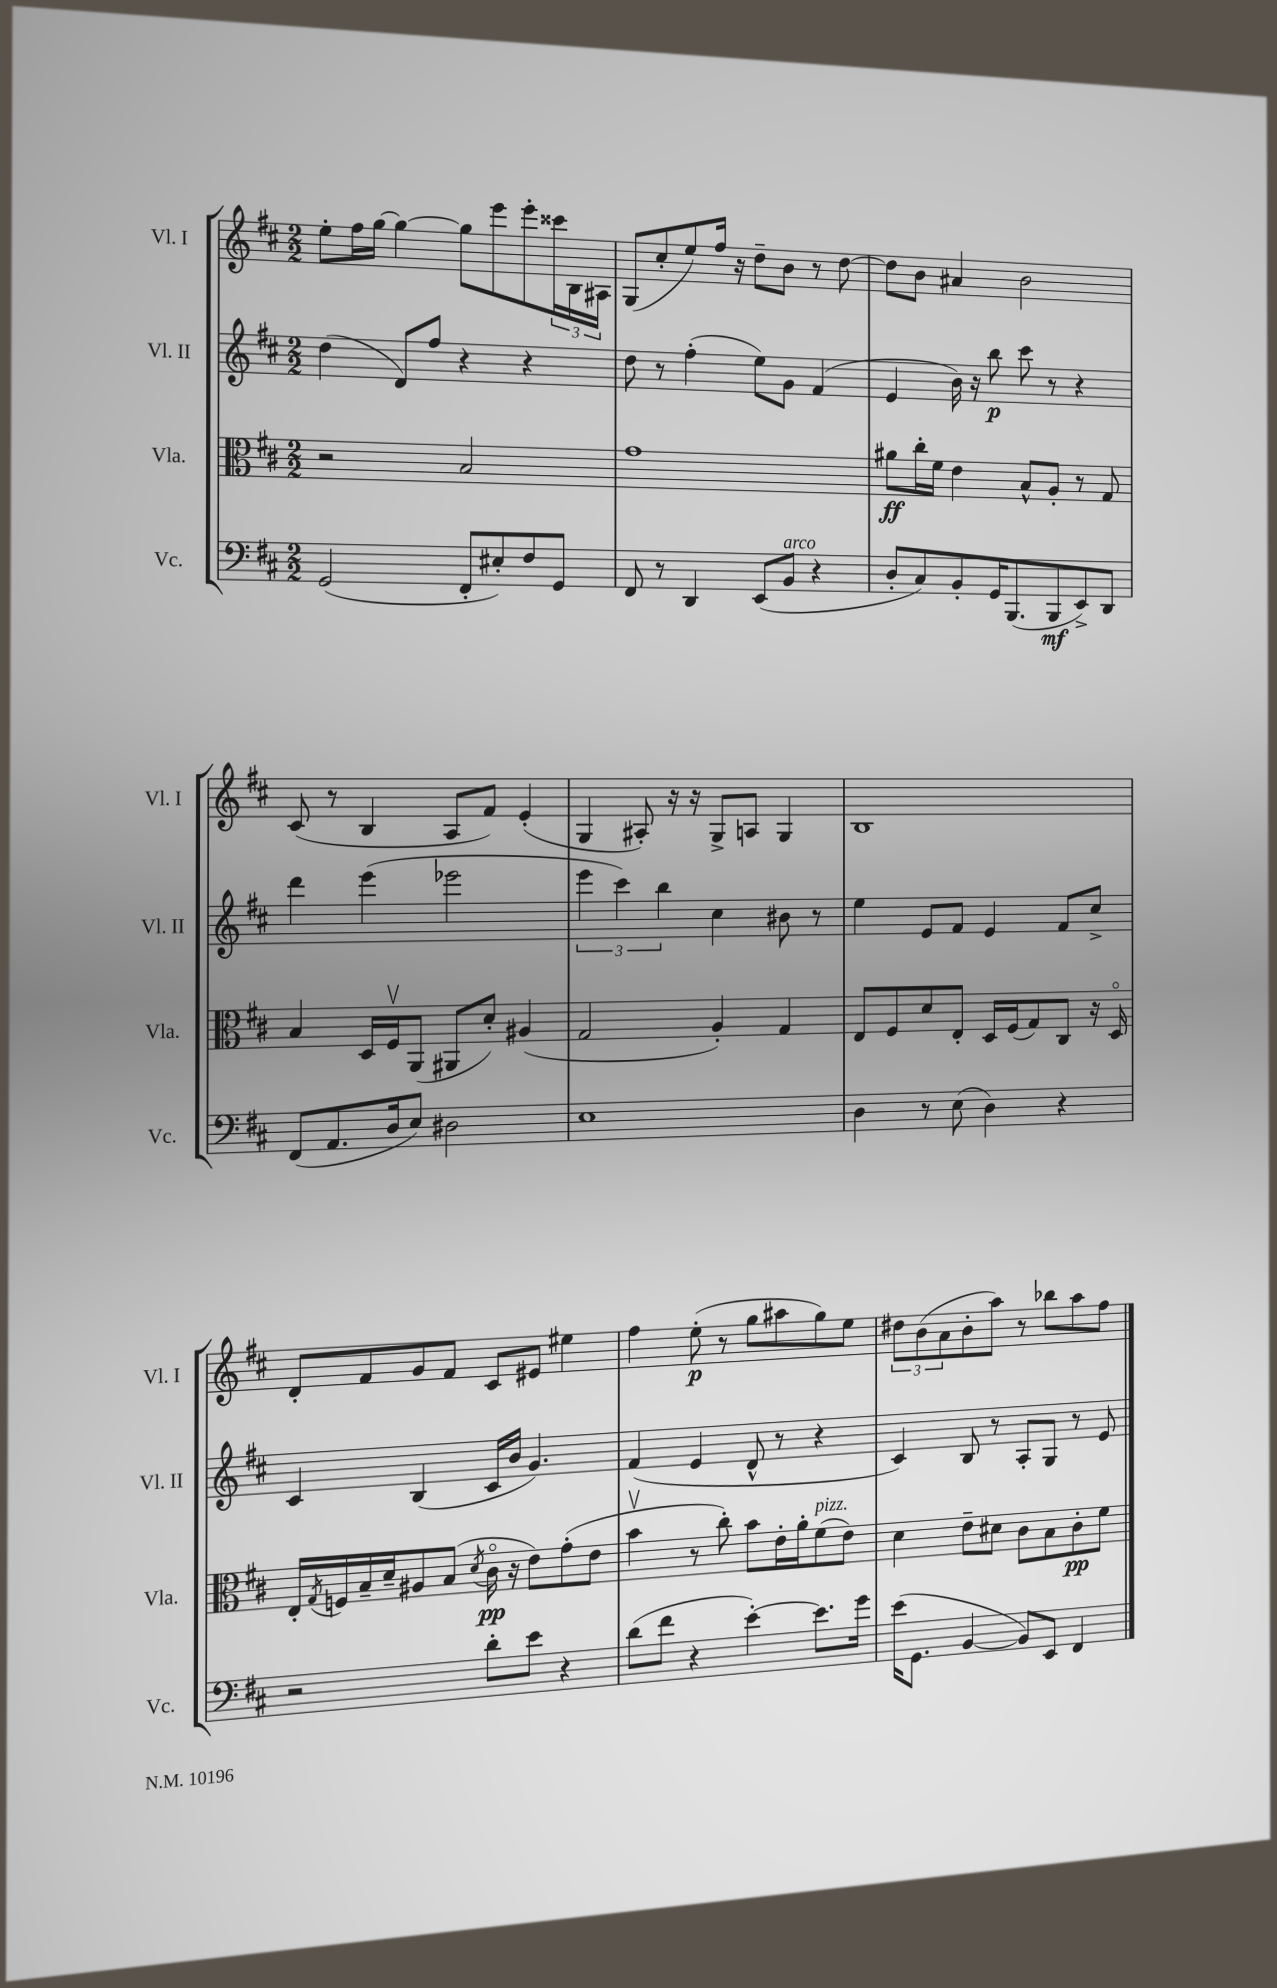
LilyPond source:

<<
\new StaffGroup <<
\new Staff = "s0" \with { instrumentName = "Vl. I" shortInstrumentName = "Vl. I" } {
    \clef treble \key d \major \numericTimeSignature \time 2/2
    e''8-. fis''16 g''16~ g''4~ g''8 e'''8 e'''8-. \tuplet 3/2 { cisis'''16 b16 ais16 } |
    g8( cis''8-. e''8) fis''16 r16 d''8-- b'8 r8 d''8~ |
    d''8 b'8 ais'4 b'2 |
    cis'8( r8 b4 a8 fis'8) e'4-.( |
    g4 ais8-.) r16 r16 g8-> a8 g4 |
    b1 |
    d'8-. fis'8 g'8 fis'8 cis'8 eis'8 eis''4 |
    fis''4 e''8-.\p( r8 g''8 ais''8 g''8) e''8 |
    \tuplet 3/2 { dis''8 b'8( a'8 } b'8-. a''8) r8 bes''8 a''8 fis''8 \bar "|." |
}
\new Staff = "s1" \with { instrumentName = "Vl. II" shortInstrumentName = "Vl. II" } {
    \clef treble \key d \major \numericTimeSignature \time 2/2
    d''4( d'8) fis''8 r4 r4 |
    d''8 r8 fis''4-.( e''8) g'8 fis'4( |
    e'4 b'16) r16 b''8\p cis'''8 r8 r4 |
    d'''4 e'''4( ees'''2 |
    \tuplet 3/2 { e'''4 cis'''4) b''4 } cis''4 bis'8 r8 |
    e''4 e'8 fis'8 e'4 fis'8 cis''8-> |
    cis'4 b4( cis'16 b'16 g'4.) |
    fis'4( e'4 d'8-^ r8 r4 |
    cis'4) b8 r8 a8-. g8 r8 e'8 \bar "|." |
}
\new Staff = "s2" \with { instrumentName = "Vla." shortInstrumentName = "Vla." } {
    \clef alto \key d \major \numericTimeSignature \time 2/2
    r2 b2 |
    g'1 |
    ais'8\ff cis''16-. fis'16 e'4 b8-^ a8-. r8 g8 |
    b4 d16 fis16\upbow a,8( ais,8 d'8-.) ais4( |
    g2 a4-.) g4 |
    e8 fis8 d'8 e8-. d16 fis16( g8) cis8 r16 d16\flageolet |
    e16-. \acciaccatura { g8 } f16 b16-- d'16-- ais8 b8( \acciaccatura { d'8 } cis'16\flageolet\pp r16 e'8) g'8-.( e'8 |
    b'4\upbow r8 cis''8-.) b'8 e'16-. a'16-. fis'8^\markup { \italic "pizz." }( e'8) |
    d'4 e'8-- dis'8 cis'8 b8 cis'8-.\pp fis'8 \bar "|." |
}
\new Staff = "s3" \with { instrumentName = "Vc." shortInstrumentName = "Vc." } {
    \clef bass \key d \major \numericTimeSignature \time 2/2
    g,2( fis,8-. eis8-.) fis8 g,8 |
    fis,8 r8 d,4 e,8( b,8^\markup { \italic "arco" } r4 |
    d8-. cis8) b,8-. g,16 b,,8.( b,,8\mf e,8->) d,8 |
    fis,8( a,8. d16 e8) dis2 |
    e1 |
    d4 r8 e8( d4) r4 |
    r2 d'8-. e'8 r4 |
    d'8( fis'8 r4 e'4~-.) e'8. g'16 |
    e'16( g,8. b,4~ b,8) e,8 fis,4 \bar "|." |
}
>>
>>
\layout { \context { \Score \remove "Bar_number_engraver" } }
